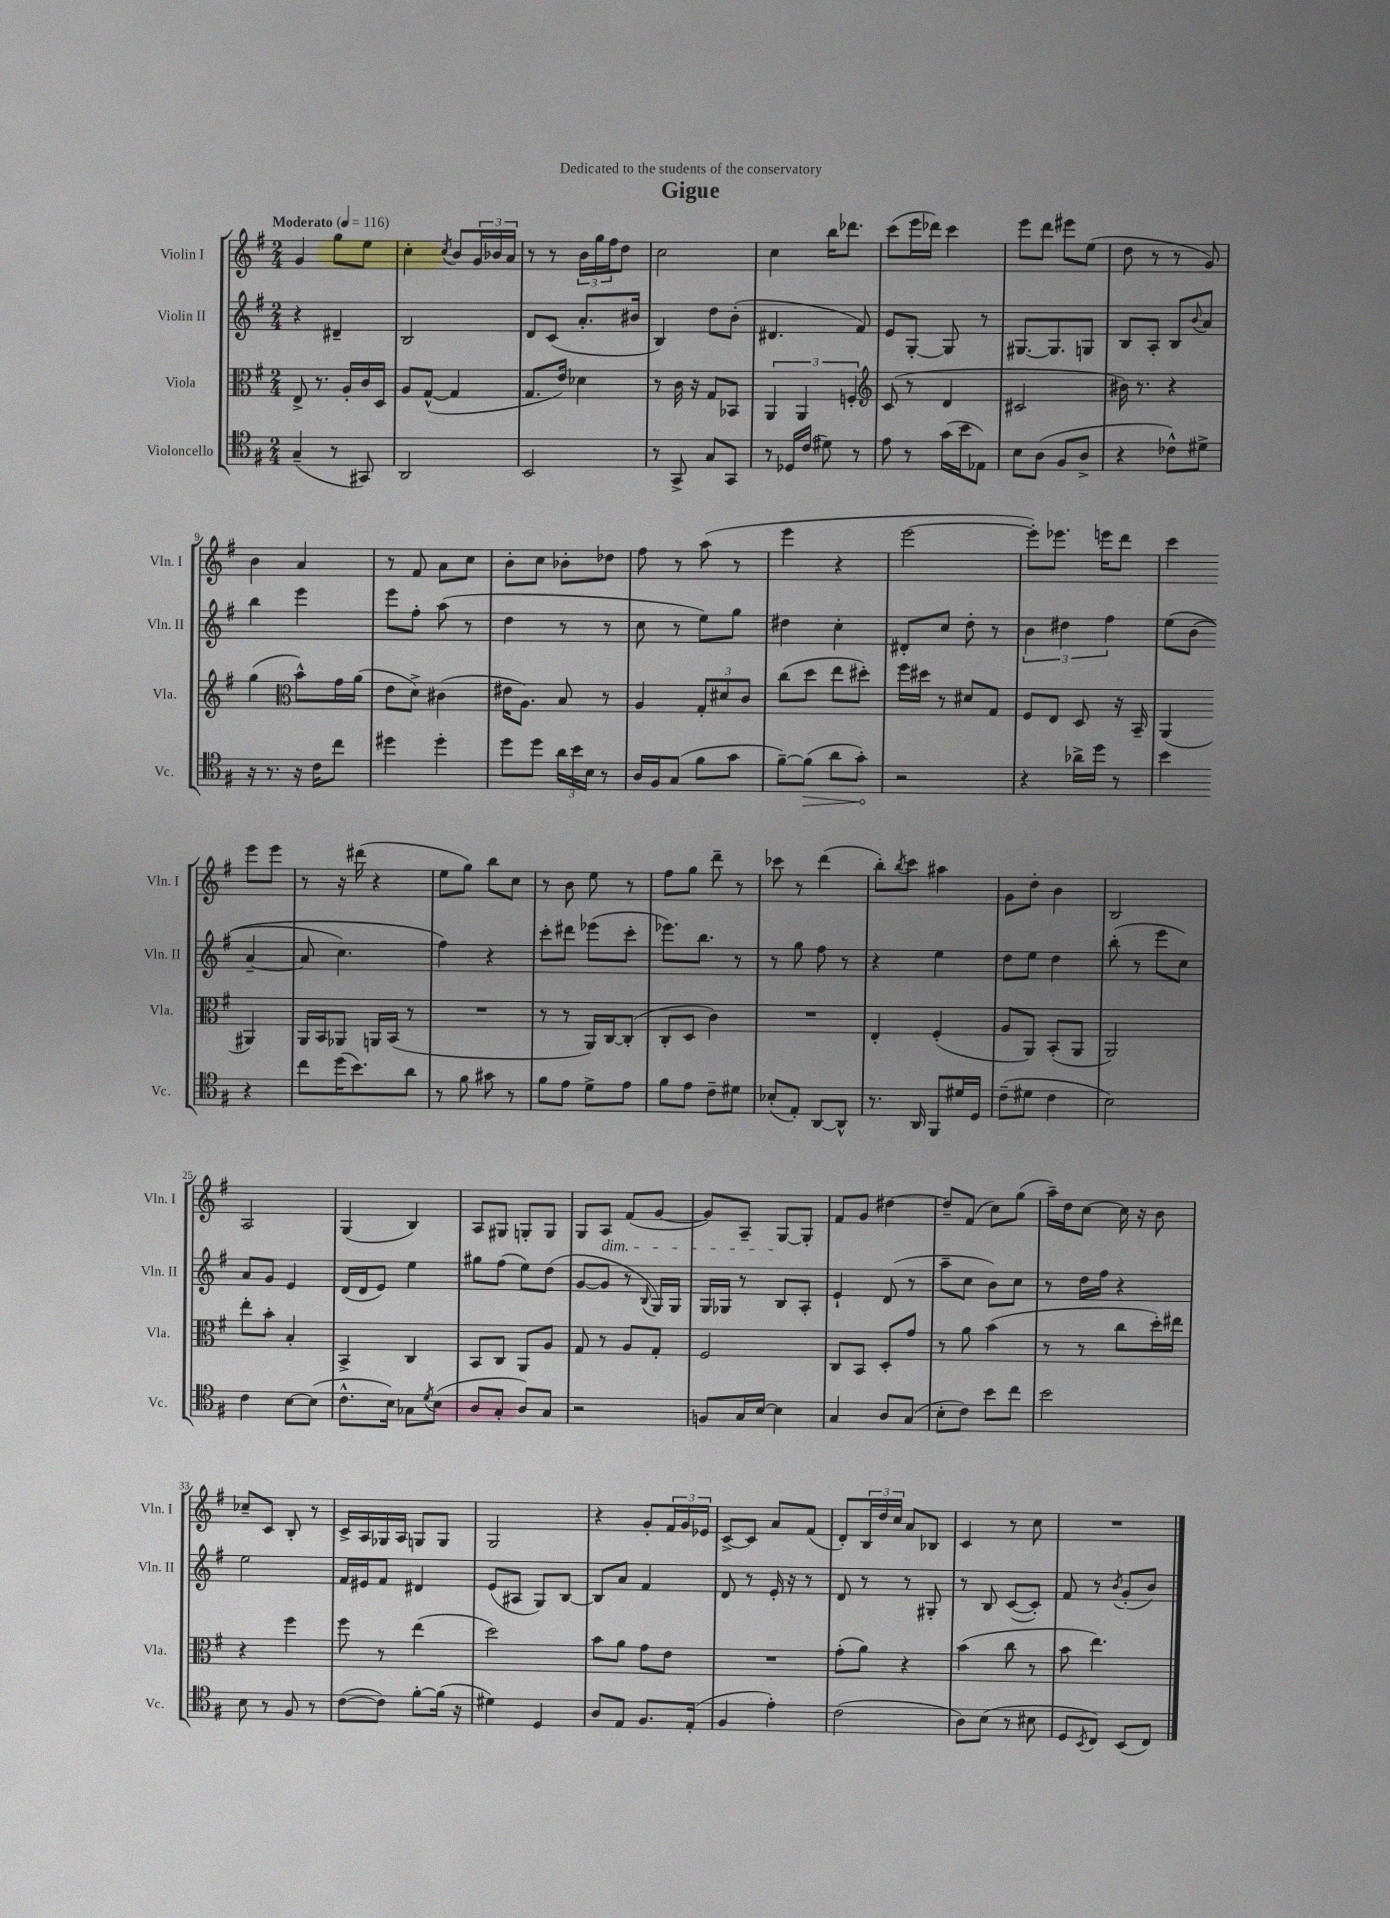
\header { title = "Gigue" dedication = "Dedicated to the students of the conservatory" }
<<
\new StaffGroup <<
\new Staff = "s0" \with { instrumentName = "Violin I" shortInstrumentName = "Vln. I" } {
    \clef treble \key g \major \numericTimeSignature \time 2/4 \tempo "Moderato" 4 = 116
    g'4 g''8 e''8 |
    c''4-. \acciaccatura { c''8 } b'8 \tuplet 3/2 { g'16 bes'16 a'16 } |
    r8 r8 \tuplet 3/2 { b'16 g''16 fis''16 } d''8 |
    c''2 |
    c''4 b''16 des'''8. |
    c'''8( e'''16 des'''16) c'''4 |
    e'''8 d'''8 eis'''8 e''8( |
    d''8 r8 r8 g'8) |
    b'4 a'4 |
    r8 fis'8 a'8 c''8 |
    b'8-. c''8 bes'8-. des''8 |
    fis''8 r8 a''8( r8 |
    e'''4 r4 |
    e'''2~ |
    e'''8-.) ees'''8. e'''16 d'''8 |
    c'''4 e'''8 e'''8 |
    r8 r16 dis'''16( r4 |
    e''8 g''8) b''8 c''8 |
    r8 b'8 e''8 r8 |
    fis''8 g''8 d'''8-- r8 |
    ces'''8 r8 d'''4( |
    b''8-.) \acciaccatura { b''8 } c'''8 ais''4 |
    g'8 d''8-. b'4 |
    b2 |
    a2 |
    g4( b4) |
    a8 gis8 g8-. g8 |
    g8 a8\dim fis'8( g'8~ |
    g'8) a8-- g8~\! g8-. |
    fis'8 g'8 dis''4~ |
    dis''8-- fis'8( c''8) g''8( |
    a''16--) d''16 c''8~ c''16 r16 b'8 |
    ces''8-- c'8 b8-. r8 |
    c'16-> a16 ges16 a16 g8 g8 |
    g2 |
    r4 g'8-. \tuplet 3/2 { fis'16 g'16 ees'16 } |
    c'8~-> c'8 a'8 fis'8( |
    d'8-.) \tuplet 3/2 { b16 d''16 c''16 } a'8 bes8 |
    c'4 r8 c''8 |
    R2 \bar "|." |
}
\new Staff = "s1" \with { instrumentName = "Violin II" shortInstrumentName = "Vln. II" } {
    \clef treble \key g \major \numericTimeSignature \time 2/4
    r4 dis'4-- |
    b2 |
    d'8 c'8( a'8.-. bis'16 |
    b4) d''8 b'8-.( |
    dis'4. fis'8) |
    e'8 g8~-. g8 r8 |
    gis8.~ gis8. g8 |
    b8 a8-. b8 \appoggiatura { b'8 } a'8 |
    b''4 e'''4 |
    e'''8 fis''8-. a''8( r8 |
    d''4 r8 r8 |
    c''8 r8 e''8) g''8 |
    dis''4 c''4-. |
    dis'8-. c''8 d''8-. r8 |
    \tuplet 3/2 { b'4 dis''4 fis''4 } |
    e''8\( b'8( a'4~-- |
    a'8 c''4.) |
    fis''4\) r4 |
    c'''8-. dis'''8 ees'''8( c'''8-. |
    ees'''8.) b''8. r8 |
    r8 g''8 fis''8 r8 |
    r4 e''4 |
    d''8 e''8 d''4 |
    b''8-.( r8 e'''8 c''8) |
    a'8 g'8 e'4 |
    d'16( d'16 e'8) e''4 |
    gis''8 fis''8( e''8) d''8( |
    g'8~ g'8 r8 \appoggiatura { b8 } g16) g16 |
    g16 ges16 r8 b8 a8-. |
    e'4-! d'8( r8 |
    a''8-- c''8 b'8) c''8 |
    r8 d''16 fis''16 r4 |
    e''2 |
    fis'16 eis'16 fis'8 dis'4 |
    e'8( ais8 g8) b8~ |
    b8 a'8 fis'4 |
    d'8 r8 e'16-. r16 r8 |
    d'8 r8 r8 gis8-. |
    r8 b8 c'8~( c'8-.) |
    fis'8 r8 \acciaccatura { b'8 } g'8-.( b'8) \bar "|." |
}
\new Staff = "s2" \with { instrumentName = "Viola" shortInstrumentName = "Vla." } {
    \clef alto \key g \major \numericTimeSignature \time 2/4
    e8-> r8. a16-. c'16 d16 |
    a8 g8~-^( g4 |
    g8. e'16) des'4 |
    r8 c'16 r16 g8 bes,8 |
    \tuplet 3/2 { a,4 a,4 f4-. } |
    \clef treble c'8( r8 d'4 |
    cis'2 |
    bis'16) r8. r4 |
    g''4( \clef alto b'8-^) g'16 a'16( |
    e'8 d'8->) cis'4( |
    eis'16 a8.) b8 r8 |
    a4 \tuplet 3/2 { g8-. dis'8 c'8 } |
    c''8( d''8 e''8 dis''8-.) |
    fis''16 dis''16 r8 dis'8 g8 |
    fis8 e8 d8 r16 b,16-- |
    a,4( ais,4) |
    a,16 b,16 aes,8 a,16 b,16( r8 |
    R2 |
    r8 r8 a,16) c16~ c8-.( |
    c8-. d8 c'4) |
    R2 |
    e4-. fis4-.( |
    a8 a,8) b,8-.( a,8 |
    a,2) |
    e''8-. b'8-. b4-. |
    b,4-> c4 |
    b,8 c8 a,8 a8 |
    g8 r8 a8 g8-. |
    fis2 |
    c8 b,8 d8-. g'8 |
    r8 a'8 b'4( |
    r8 r8 c''8 d''16-.) eis''16 |
    r4 fis''4 |
    fis''8 r8 e''4( |
    d''2) |
    b'8 a'8 g'8 e'8 |
    R2 |
    g'8-.( a'8) r4 |
    b'4( c''8 r8 |
    b'8 e''4.) \bar "|." |
}
\new Staff = "s3" \with { instrumentName = "Violoncello" shortInstrumentName = "Vc." } {
    \clef tenor \key g \major \numericTimeSignature \time 2/4
    g4--( r8 gis,8) |
    a,2 |
    b,2 |
    r8 g,8-> g8 g,8 |
    r8 des16 c'16( dis'8) r8 |
    e'8 r8 g'16( b'16 ees8) |
    b8 a8( fis8 a8-> |
    r4 ces'8-^) dis'8-> |
    r16 r8. r16 c'16 c''8 |
    dis''4 dis''4-. |
    d''8 d''8 \tuplet 3/2 { a'16 b'16 b16 } r8 |
    a16 fis16 g8( fis'8 g'8 |
    fis'8~--) \once \override Hairpin.circled-tip = ##t fis'8\>( a'8 g'8-.\!) |
    r2 |
    r4 aes'16-> d''16 r8 |
    b'4 r4 |
    c''8 d''16( b'8.) a'8 |
    r8 fis'8 gis'8 r8 |
    fis'8 e'8 d'8-> e'8 |
    fis'8 e'8 c'8-- dis'8 |
    bes8-.( e8-.) a,8~ a,8-^ |
    r8. a,16 fis,8 dis'16 d16 |
    c'8--( dis'8 c'4 |
    b2) |
    c'4 b8~ b8( |
    c'8.-^ b16) ges8 \acciaccatura { d'8 } b8( |
    a8 g8-. a8) g8 |
    r2 |
    f8 g16 b16~ b4 |
    g4 a8 g8( |
    b8-. c'8) b'8 c''8 |
    b'2 |
    b8 r8 fis8 r8 |
    c'8~( c'8) fis'8~-. fis'16( r16 |
    dis'4) d4 |
    a8 e8 fis8. e16-.( |
    fis4 e'4-.) |
    c'2( |
    a8) b8( r8 bis8 |
    d8 \acciaccatura { b,8 } c8) b,8( c8) \bar "|." |
}
>>
>>
